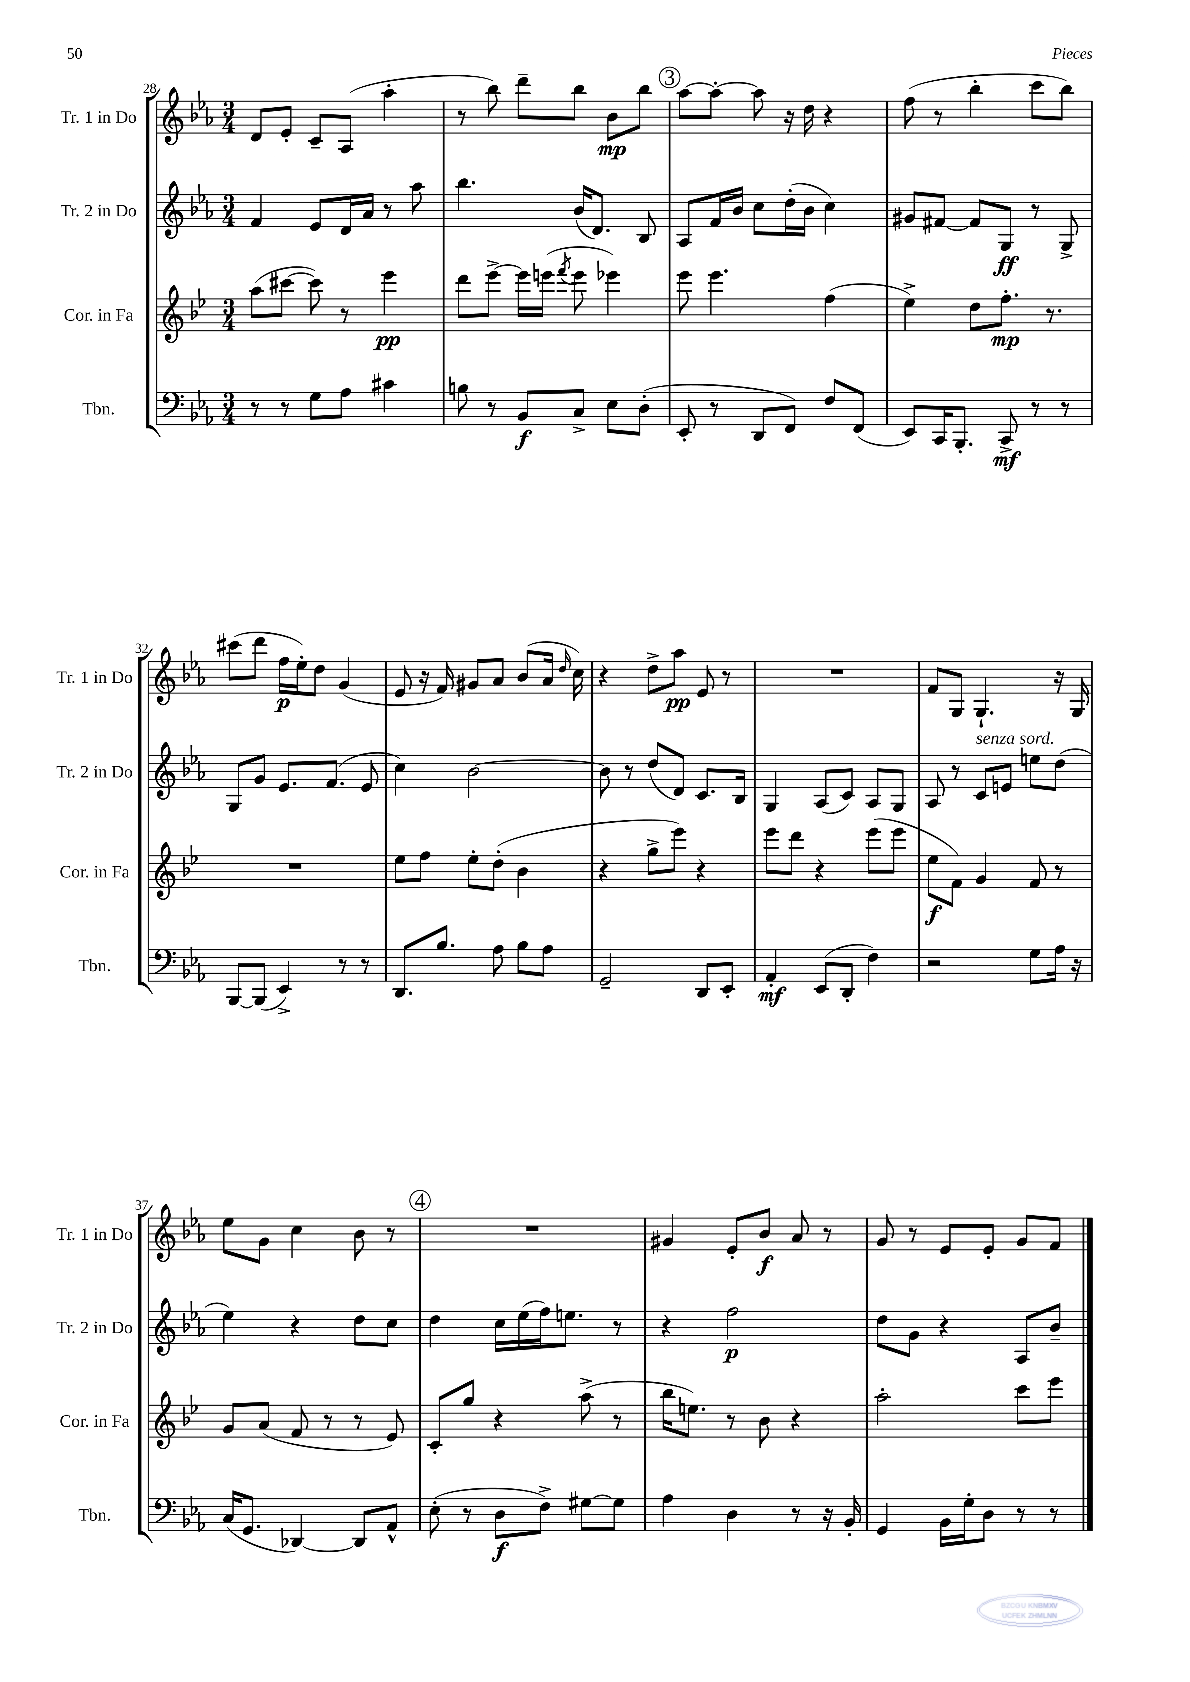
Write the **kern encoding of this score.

**kern	**kern	**kern	**kern
*staff4	*staff3	*staff2	*staff1
*clefF4	*clefG2	*clefG2	*clefG2
*k[b-e-a-]	*k[b-e-]	*k[b-e-a-]	*k[b-e-a-]
*M3/4	*M3/4	*M3/4	*M3/4
8r	(8aa\L	4f/	8d/L
8r	[8ccc#\J	.	8e-'/J
8G\L	8ccc#\])	8e-/L	8c~/L
8A-\J	8r	16d/L	(8A-/J
.	.	16a-/JJ	.
4c#\	4eee-\	8r	4aa-'\
.	.	8aa-\	.
=	=	=	=
8B\	8ddd\L	4.bb-\	8r
8r	[8eee-^\J	.	8bb-\)
8BB-/L	16eee-\]LL	.	8ddd~\L
.	(16eee\JJ	.	.
.	8qfff/	.	.
8C^/J	8eee\	(16b-/LK	8bb-\J
.	.	8.d/J)	.
8E-\L	4eee-\)	.	8b-\L
(8D'\J	.	8B-/	8bb-\J
=	=	=	=
8EE-'/	8eee-\	8A-/L	[8aa-\L
8r	4.eee-\	16f/L	8aa-'\_J
.	.	16b-/JJ	.
8DD/L	.	8cc\L	8aa-\]
8FF/J)	.	(16dd'\L	16r
.	.	16b-\JJ	16dd\
8F/L	(4ff\	4cc\)	4r
(8FF/J	.	.	.
=	=	=	=
8EE-/L)	4ee-^\)	8g#/L	(8ff\
16CC/K	.	[8f#/J	8r
8.BBB-'/J	.	.	.
.	8dd\L	8f#/]L	4bb-'\
8CC^/	8.ff'\J	8G/J	.
8r	.	8r	8ccc\L
.	8.r	.	.
8r	.	8G^/	8bb-\J)
=	=	=	=
[8BBB-/L	2.r	8G/L	(8ccc#\L
(8BBB-/]J	.	8g/J	8ddd\J
4EE-^/)	.	8.e-/L	16ff\LL
.	.	.	16ee-'\J)
.	.	.	8dd\J
.	.	(8.f/J	.
8r	.	.	(4g/
8r	.	8e-/	.
=	=	=	=
8.DD/L	8ee-\L	4cc\)	8e-/
.	8ff\J	.	16r
8.B-/J	.	.	16f/)
.	8ee-'\L	[2b-\	8g#/L
8A-\	(8dd'\J	.	8a-/J
8B-\L	4b-\	.	(8b-/L
8A-\J	.	.	16a-/Jk
.	.	.	16qqdd/
.	.	.	16cc\)
=	=	=	=
2GG~/	4r	8b-\]	4r
.	.	8r	.
.	8gg^\L	(8dd/L	8dd^\L
.	8eee-\J)	8d/J)	8aa-\J
8DD/L	4r	8.c/L	8e-/
8EE-'/J	.	.	8r
.	.	16B-/Jk	.
=	=	=	=
4AA-'/	8eee-\L	4G/	2.r
.	8ddd\J	.	.
(8EE-/L	4r	(8A-/L	.
8DD'/J	.	8c/J)	.
4F\)	(8eee-\L	8A-/L	.
.	8eee-\J	8G/J	.
=	=	=	=
2r	8ee-\L	8A-/	8f/L
.	8f\J)	8r	8G/J
.	4g/	8c/L	4.G`/
.	.	8e/J	.
8G\L	8f/	8ee\L	.
16A-\Jk	8r	(8dd\J	16r
16r	.	.	16G/
=	=	=	=
(16C/LK	8g/L	4ee-\)	8ee-\L
8.GG/J	.	.	.
.	(8a/J	.	8g\J
[4DD-/)	8f/	4r	4cc\
.	8r	.	.
8DD-/]L	8r	8dd\L	8b-\
8AA-^^/J	8e-/)	8cc\J	8r
=	=	=	=
(8E-'\	8c'/L	4dd\	2.r
8r	8gg/J	.	.
8D\L	4r	16cc\LL	.
.	.	(16ee-\	.
8F^\J)	.	16ff\J)	.
.	.	8.ee\J	.
[8G#\L	(8aa^\	.	.
8G#\]J	8r	8r	.
=	=	=	=
4A-\	16bb-\LK	4r	4g#/
.	8.ee\J)	.	.
4D\	8r	2ff\	8e-'/L
.	8b-\	.	8b-/J
8r	4r	.	8a-/
16r	.	.	8r
16BB-'/	.	.	.
=	=	=	=
4GG/	2aa'\	8dd\L	8g/
.	.	8g\J	8r
16BB-\LL	.	4r	8e-/L
16G'\J	.	.	.
8D\J	.	.	8e-'/J
8r	8ccc\L	8A-/L	8g/L
8r	8eee-\J	8b-~/J	8f/J
==	==	==	==
*-	*-	*-	*-
